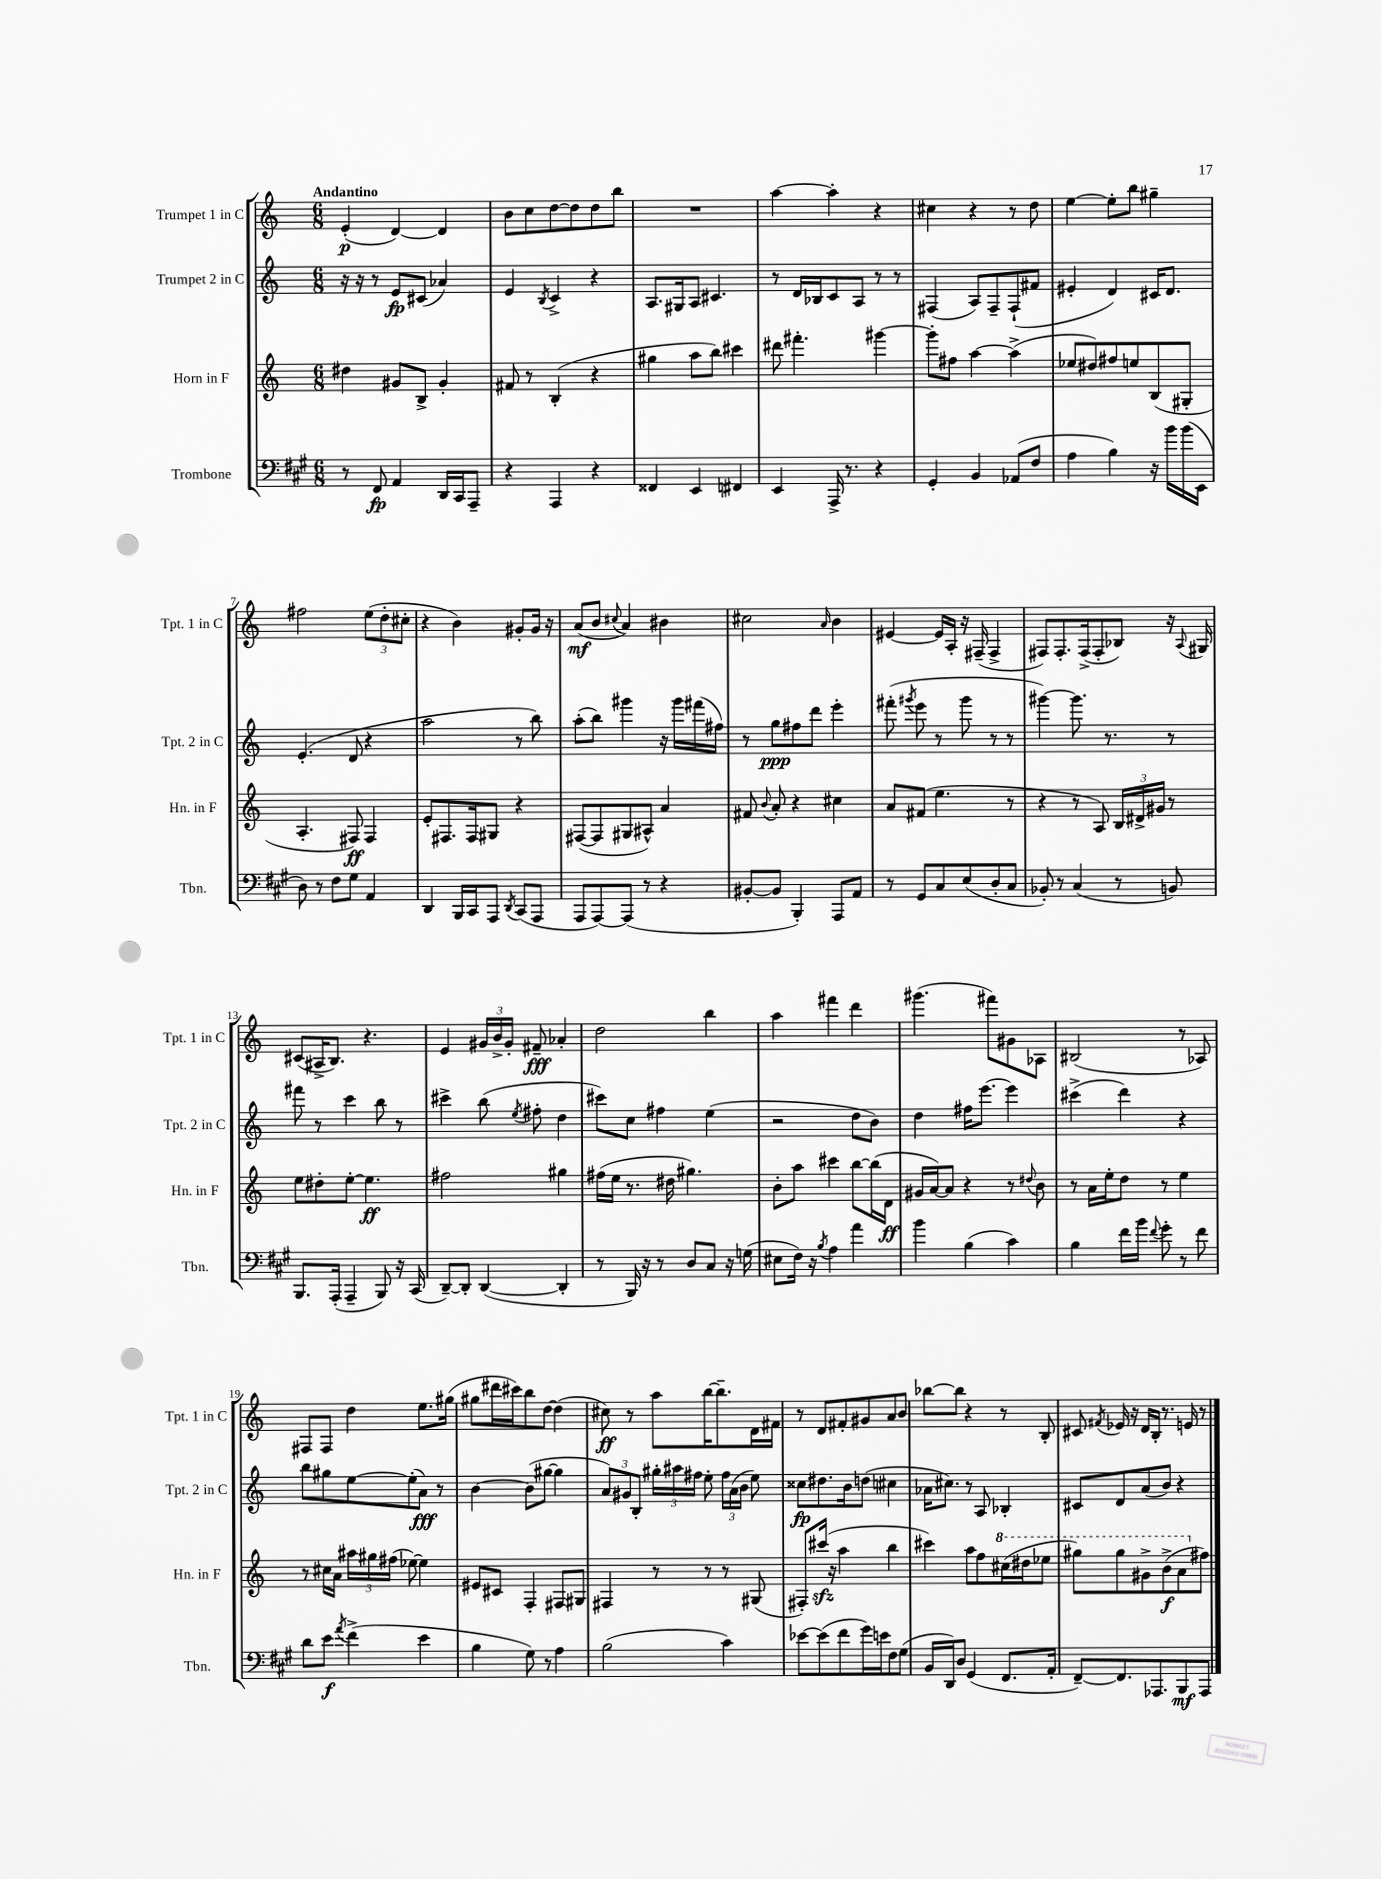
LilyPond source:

<<
\new StaffGroup <<
\new Staff = "s0" \with { instrumentName = "Trumpet 1 in C" shortInstrumentName = "Tpt. 1 in C" } {
    \clef treble \key c \major \numericTimeSignature \time 6/8 \tempo "Andantino"
    \autoBeamOff e'4-.\p( d'4~) d'4 |
    b'8[ c''8 d''8~ d''8 d''8 b''8] |
    R2. |
    a''4~ a''4-. r4 |
    cis''4 r4 r8 d''8 |
    e''4~ e''8[-. b''8] gis''4-- |
    fis''2 \tuplet 3/2 { e''8[( d''8-. cis''8]-. } |
    r4 b'4) gis'8[-. gis'16] r16 |
    a'8[\mf( b'8] \appoggiatura { cis''8 } a'4) bis'4 |
    cis''2 \grace { a'16 } b'4 |
    eis'4~ eis'16[ a16]-. r16 fis16--( fis4-> |
    fis8[) fis8.-. fis16->( fis8-. bes8]) r16 \appoggiatura { a8 } gis16 |
    cis'8[( ais16-> b8.]) r4. |
    e'4 \tuplet 3/2 { gis'16[ b'16-> gis'16]-. } fis'8--\fff aes'4-. |
    d''2 b''4 |
    a''4 fis'''4 d'''4 |
    gis'''4.( fis'''8[) gis'8 aes8] |
    bis2( r8 aes8) |
    fis8[ fis8] d''4 e''8.[ gis''16]( |
    gis''8[ dis'''16 cis'''16) b''8 d''8]~ d''4( |
    cis''8\ff) r8 a''8[ b''16~ b''8.-- d'16 fis'16] |
    r8 d'8[ fis'8-. gis'8 a'8 b'8] |
    bes''8[~ bes''8] r4 r8 b8-. |
    cis'8 \acciaccatura { fis'8 } ees'16 r16 d'16[ b16]-. r8. e'16 r8 \bar "|." |
}
\new Staff = "s1" \with { instrumentName = "Trumpet 2 in C" shortInstrumentName = "Tpt. 2 in C" } {
    \clef treble \key c \major \numericTimeSignature \time 6/8
    \autoBeamOff r16 r16 r8 e'8[\fp cis'8]( aes'4) |
    e'4 \acciaccatura { b8 } c'4-> r4 |
    a8.[ gis16 a8] cis'4. |
    r8 d'16[ bes16 c'8 a8] r8 r8 |
    fis4( a8[) fis8-- fis8-!( fis'8] |
    eis'4-. d'4) cis'16[ d'8.] |
    e'4.-.( d'8 r4 |
    a''2 r8 b''8) |
    a''8[-.( b''8]) gis'''4 r16 gis'''16[ fis'''16( fis''16]) |
    r8 g''8[\ppp fis''8 d'''8] e'''4-. |
    fis'''8-.( \acciaccatura { gis'''8 } e'''8 r8 gis'''8 r8 r8 |
    gis'''4~) gis'''8. r8. r8 |
    fis'''8 r8 c'''4 b''8 r8 |
    cis'''4-> b''8( \acciaccatura { e''8 } fis''8-. d''4 |
    cis'''8[) c''8] fis''4 e''4( |
    r2 d''8[ b'8]) |
    d''4 fis''16[ e'''8.]~ e'''4 |
    cis'''4->( d'''4) r4 |
    b''8[ gis''8 e''8~ e''8-.( a'8]\fff) r8 |
    b'4~ b'8[( gis''8]~ gis''4 |
    \tuplet 3/2 { a'8[) gis'8 b8]-. } \tuplet 3/2 { gis''16[-. ais''16 fis''16] } e''8-. \tuplet 3/2 { fis''16[ a'16( b'16] } e''8) |
    cisis''8[\fp dis''8. b'16 d''8]( cis''4 |
    aes'16[ cis''8.]) r8 a8 bes4-. |
    cis'8[ d'8 a'8( b'8]) r4 \bar "|." |
}
\new Staff = "s2" \with { instrumentName = "Horn in F" shortInstrumentName = "Hn. in F" } {
    \clef treble \key c \major \numericTimeSignature \time 6/8
    \autoBeamOff dis''4 gis'8[ b8]-> gis'4-. |
    fis'8 r8 b4-.( r4 |
    gis''4 a''8[ b''8]) cis'''4 |
    dis'''8 fis'''4.-. gis'''4~ |
    gis'''8[-. fis''8] a''4~ a''4->( |
    ees''8[ dis''8) fis''8 e''8 b8( gis8]-. |
    a4.-. fis8\ff) fis4 |
    e'8[-. fis8. fis16 gis8] r4 |
    fis8[~( fis8 gis8 ais8]-^) a'4 |
    fis'8 \appoggiatura { b'8 } a'8-. r4 cis''4 |
    a'8[ fis'8]( e''4. r8 |
    r4 r8 a8) \tuplet 3/2 { b16[ dis'16-> gis'16] } r8 |
    e''8[ dis''8-. e''8]~-. e''4.\ff |
    fis''2 gis''4 |
    fis''16[( e''16] r8. dis''16 gis''4.) |
    b'8[-. a''8] cis'''4 b''8[~ b''16( d'16]\ff |
    gis'16[ a'16~) a'8] r4 r8 \appoggiatura { dis''8 } b'8 |
    r8 a'16[ e''16-. d''8] r8 e''4 |
    r8 cis''16[ a'16] \tuplet 3/2 { ais''16[ gis''16 fis''16]( } ees''8~) ees''4 |
    eis'8[ cis'8] f4-. fis8[ gis8] |
    fis4 r8 r8 r8 gis8( |
    fis8[-.) cis'''16]\sfz( r16 a''4 b''4 |
    cis'''4) a''8[ f''8 \ottava #1 cis'''!16( dis'''16 ees'''8] |
    gis'''8[) gis'''8 gis''8-> b''8->\f( a''8 \ottava #0 fis''8]) \bar "|." |
}
\new Staff = "s3" \with { instrumentName = "Trombone" shortInstrumentName = "Tbn." } {
    \clef bass \key a \major \numericTimeSignature \time 6/8
    \autoBeamOff r8 fis,8\fp a,4 d,16[ cis,16 a,,8]-- |
    r4 a,,4 r4 |
    fisis,4 e,4 fis,4 |
    e,4 a,,16-> r8. r4 |
    gis,4-. b,4 aes,8[( fis8] |
    a4 b4) r16 b'16[ b'16( e,16] |
    d8) r8 fis8[ gis8] a,4 |
    d,4 b,,16[ cis,16 a,,8] \acciaccatura { d,8 } cis,8[( a,,8] |
    a,,8[ a,,8~) a,,8]( r8 r4 |
    bis,8[~-. bis,8] b,,4-.) a,,8[ a,8] |
    r8 gis,8[ cis8 e8( d8-. cis8] |
    bes,8-.) r8 cis4( r8 b,8) |
    b,,8.[ a,,16]-.( a,,4-- b,,8) r16 cis,16( |
    d,8[~--) d,8]-. d,4~( d,4-. |
    r8 b,,16) r16 r8 d8[ cis8] r16 g16( |
    eis8[ fis16]) r16 \acciaccatura { b8 } a4 a'4 |
    b'4 b4( cis'4) |
    b4 fis'16[ b'16] \appoggiatura { fis'8 } gis'8-. r8 fis'8 |
    d'8[ e'8]\f \acciaccatura { a'8 } fis'4->( e'4 |
    b4 gis8) r8 a4 |
    b2( cis'4) |
    ees'8[~ ees'8( fis'8 gis'16) e'16 fis8 gis8]( |
    b,16[ d,16) d8] gis,4( fis,8.[ a,16]-. |
    fis,8[~--) fis,8. aes,,8. b,,8\mf aes,,8] \bar "|." |
}
>>
>>
